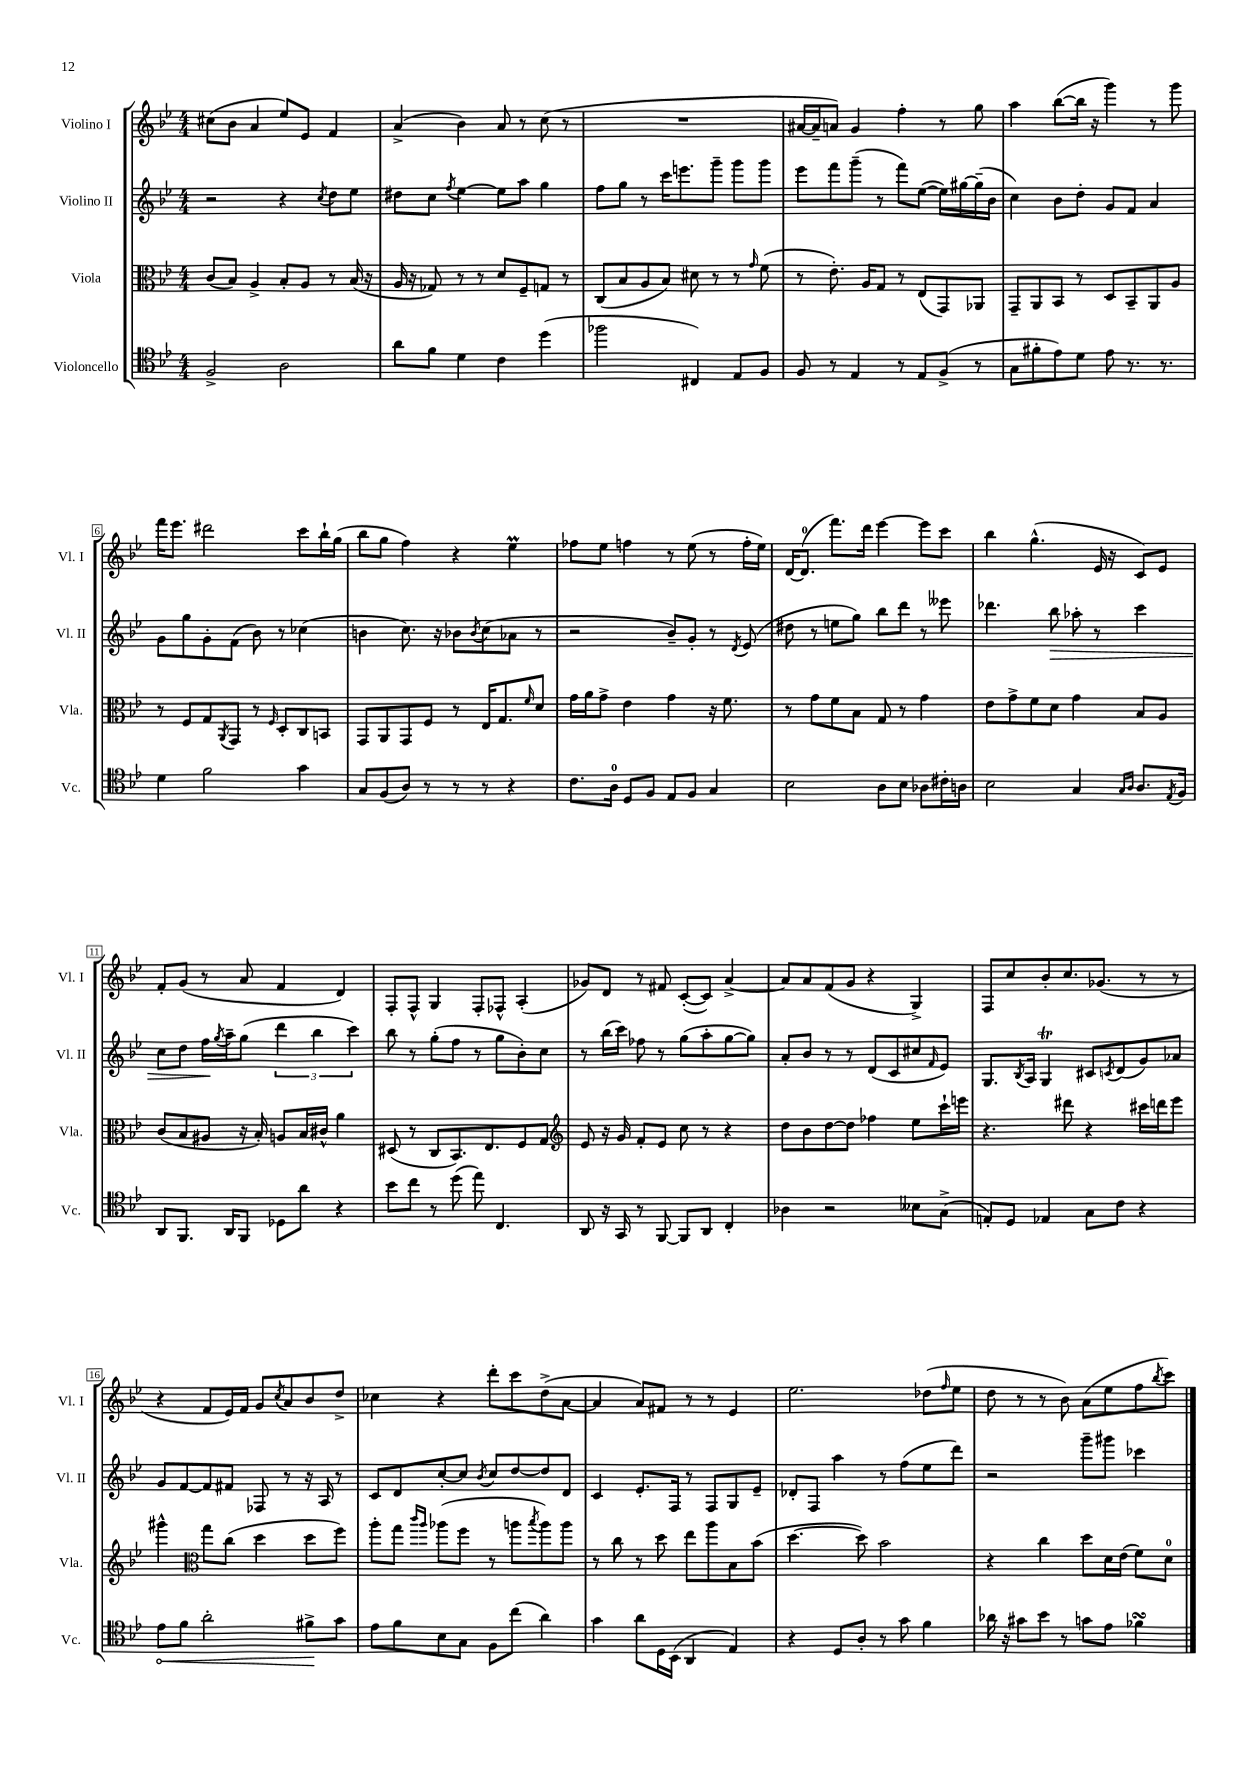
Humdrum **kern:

**kern	**dynam	**kern	**kern	**dynam	**kern
*part4	*part4	*part3	*part2	*part2	*part1
*staff4	*staff4	*staff3	*staff2	*staff2	*staff1
*I"Violoncello	*	*I"Viola	*I"Violino II	*	*I"Violino I
*I'Vc.	*	*I'Vla.	*I'Vl. II	*	*I'Vl. I
*clefC4	*	*clefC3	*clefG2	*	*clefG2
*k[b-e-]	*	*k[b-e-]	*k[b-e-]	*	*k[b-e-]
*M4/4	*	*M4/4	*M4/4	*	*M4/4
=1	=1	=1	=1	=1	=1
2F^/	.	(8c/L	2r	.	(8cc#X\L
.	.	8B-/J)	.	.	8b-\J
.	.	4A^/	.	.	4a/
2A\	.	8B-'/L	4r	.	8ee-/L)
.	.	8A/J	.	.	8e-/J
.	.	.	8qcc/	.	.
.	.	8r	8dd\L	.	4f/
.	.	(16B-/	8ee-\J	.	.
.	.	16r	.	.	.
=2	=2	=2	=2	=2	=2
8a\L	.	16A/	8dd#X\L	.	(4a^/
.	.	16r	.	.	.
8f\J	.	8G-X/)	8cc\J	.	.
.	.	.	8qff/	.	.
4d\	.	8r	[4ee-\	.	4b-\)
.	.	8r	.	.	.
4c\	.	8d/L	8ee-\L]	.	8a/
.	.	8F~/	8aa\J	.	8r
(4dd\	.	8Gn/J	4gg\	.	(8cc\
.	.	8r	.	.	8r
=3	=3	=3	=3	=3	=3
2ff-X\	.	(8C/L	8ff\L	.	1r
.	.	8B-/	8gg\J	.	.
.	.	8A/	8r	.	.
.	.	8B-/J)	16ccc\KL	.	.
.	.	.	8.eeen\	.	.
4C#X/)	.	8d#X\	.	.	.
.	.	8r	8ggg~\J	.	.
8E-/L	.	8r	8ggg\L	.	.
.	.	16qqg/	.	.	.
8F/J	.	(8f\	8ggg\J	.	.
=4	=4	=4	=4	=4	=4
8F/	.	8r	8eee-\L	.	[16a#X/LL
.	.	.	.	.	16a#~/J]
8r	.	8.e-'\)	8fff\	.	8an/J)
4E-/	.	.	(8ggg~\J	.	4g/
.	.	16A/KL	.	.	.
.	.	8G/J	8r	.	.
8r	.	8r	8fff\L)	.	4ff'\
8E-/L	.	(8E-/L	([8ee-\J	.	.
(8F^/J	.	8GG/)	16ee-\LL])	.	8r
.	.	.	[16gg#X\	.	.
8r	.	8AA-X/J	(16gg#~\]	.	8gg\
.	.	.	16b-\JJ	.	.
=5	=5	=5	=5	=5	=5
8G\L	.	8GG~/L	4cc\)	.	4aa\
8f#X'\	.	8AA/	.	.	.
8e-\)	.	8BB-/J	8b-\L	.	([8bb-\L
8d\J	.	8r	8dd'\J	.	16bb-\Jk]
.	.	.	.	.	16r
8e-\	.	8D/L	8g/L	.	4ggg\)
8.r	.	8BB-~/	8f/J	.	.
.	.	8AA/	4a/	.	8r
8.r	.	.	.	.	.
.	.	8A/J	.	.	8ggg\
!!LO:LB:g=z
=6	=6	=6	=6	=6	=6
4d\	.	8r	8g\L	.	16fff\KL
.	.	.	.	.	8.eee-\J
.	.	8F/L	8gg\	.	.
2f\	.	8G/	8g'\	.	2ddd#X\
.	.	8qAA/	.	.	.
.	.	8GG/J	(8f\J	.	.
.	.	8r	8b-\)	.	.
.	.	16qqF/	.	.	.
.	.	8D'/L	8r	.	.
4g\	.	8C/	(4cc-X\	.	8ccc\L
.	.	8BBn/J	.	.	16bb-`\L
.	.	.	.	.	(16gg\JJ
=7	=7	=7	=7	=7	=7
8G/L	.	8GG/L	4bn\	.	8bb-\L
(8F/	.	8AA/	.	.	8gg\J
8A/J)	.	8GG/	8.cc\)	.	4ff\)
8r	.	8F/J	.	.	.
.	.	.	16r	.	.
8r	.	8r	8b-X\L	.	4r
.	.	.	8qb-/	.	.
8r	.	16E-/KL	(8cc\	.	.
.	.	8.G/	.	.	.
4r	.	.	8a-X\J	.	4ee-M\
.	.	16qqf/	.	.	.
.	.	8d/J	8r	.	.
=8	=8	=8	=8	=8	=8
8.c\L	.	16g\LL	2r	.	8ff-X\L
.	.	16a\J	.	.	.
.	.	8g^\J	.	.	8ee-\J
16A\Jk	.	.	.	.	.
8D/L	.	4e-\	.	.	4ffn\
8F/J	.	.	.	.	.
8E-/L	.	4g\	8b-~/L)	.	8r
8F/J	.	.	8g'/J	.	(8ee-\
4G/	.	16r	8r	.	8r
.	.	8.f\	.	.	.
.	.	.	8qd/	.	.
.	.	.	(8e-/	.	16ff'\LL
.	.	.	.	.	16ee-\JJ)
=9	=9	=9	=9	=9	=9
2B-\	.	8r	8dd#X\	.	[16d/KL
.	.	.	.	.	(8.d/J]
.	.	8g\L	8r	.	.
.	.	8f\	8een\L	.	8.fff\L)
.	.	8B-\J	8gg\J)	.	.
.	.	.	.	.	16ddd\Jk
8A\L	.	8G/	8bb-\L	.	[4eee-\
8B-\J	.	8r	8ddd\J	.	.
8A-X\L	.	4g\	8r	.	8eee-\L]
16c#X'\L	.	.	8eee--X\	.	8ccc\J
16An\JJ	.	.	.	.	.
=10	=10	=10	=10	=10	=10
2B-\	.	8e-\L	4.ddd-X\	.	4bb-\
.	.	8g^\	.	.	.
.	.	8f\	.	.	(4.gg^^\
!	!	!	!	!LO:HP:b	!
.	.	8d\J	8bb-\	>	.
4G/	.	4g\	8aa-X'\	.	.
.	.	.	8r	.	16e-/
.	.	.	.	.	16r
16qqG/LL	.	.	.	.	.
16qqA/JJ	.	.	.	.	.
8.A/L	.	8B-/L	4ccc\	.	8c/L)
.	.	8A/J	.	.	8e-/J
8qE-/	.	.	.	.	.
16F/Jk	.	.	.	.	.
!!LO:LB:g=z
=11	=11	=11	=11	=11	=11
8AA/L	.	(8c/L	8cc\L	.	8f'/L
8.FF/J	.	8B-/	8dd\J	.	(8g/J
.	.	8A#X/J	16ff\LL	.	8r
.	.	.	8qgg/	.	.
16AA/KL	.	.	16aa~\J	]	.
8FF/J	.	16r	(8gg\J	.	8a/
.	.	16B-'/)	.	.	.
8D-X\L	.	8An/L	6ddd\	.	4f/
8a\J	.	16B-/L	.	.	.
.	.	.	6bb-\	.	.
.	.	16c#X^^/JJ	.	.	.
4r	.	4a\	.	.	4d/)
.	.	.	6ccc\)	.	.
=12	=12	=12	=12	=12	=12
8b-\L	.	(8D#X/	8bb-\	.	8F'/L
8cc\J	.	8r	8r	.	8F^^/J
8r	.	8C/L	(8gg'\L	.	4G/
(8dd\	.	8.BB-/)	8ff\J	.	.
8ee-\)	.	.	8r	.	8F'/L
.	.	8.E-/	.	.	.
4.C/	.	.	8gg\L	.	8F-X^^/J
.	.	8F/	8b-'\)	.	(4A'/
.	.	8G/J	8cc\J	.	.
=13	=13	=13	=13	=13	=13
*	*	*clefG2	*	*	*
8AA/	.	8e-/	8r	.	8g-X/L)
16r	.	16r	(16bb-\LL	.	8d/J
16GG/	.	16g/	16ccc\JJ)	.	.
8r	.	8f'/L	8ff-X\	.	8r
[8FF/	.	8e-/J	8r	.	8f#X/
8FF/L]	.	8cc\	(8gg\L	.	([8c'/L
8AA/J	.	8r	8aa'\	.	8c/J])
4C'/	.	4r	[8gg\	.	[4a^/
.	.	.	8gg\J])	.	.
=14	=14	=14	=14	=14	=14
4A-X\	.	8dd\L	8a'/L	.	8a/L]
.	.	8b-\	8b-/J	.	8a/
2r	.	[8dd\	8r	.	(8f/
.	.	8dd\J]	8r	.	8g/J
.	.	4ff-X\	(8d/L	.	4r
.	.	.	8c/	.	.
8B--X\L	.	8ee-\L	8cc#X/	.	4G^/)
.	.	.	16qqf/	.	.
(8G^\J	.	16ccc`\L	8e-/J)	.	.
.	.	16eeen\JJ	.	.	.
=15	=15	=15	=15	=15	=15
8En'/L)	.	4.r	8.G/L	.	8F/L
8D/J	.	.	.	.	8cc/
.	.	.	8qB-/	.	.
.	.	.	16A/Jk	.	.
4E-X/	.	.	4GT/	.	8b-'/
.	.	8ddd#X\	.	.	8.cc/
8G\L	.	4r	8c#X/L	.	.
.	.	.	.	.	(8.g-X/J
.	.	.	8qcn/	.	.
8c\J	.	.	(8d/	.	.
4r	.	16ccc#X\LL	8g/)	.	8r
.	.	16dddn\J	.	.	.
.	.	8eee-\J	8a-X/J	.	8r
!!LO:LB:g=z
=16	=16	=16	=16	=16	=16
!	!LO:HP:b	!	!	!	!
8e-\L	<	4ggg#X^^\	8g/L	.	4r
8f\J	.	.	[8f/	.	.
*	*	*clefC3	*	*	*
2a'\	.	8gg\L	8f/]	.	8f/L
.	.	(8cc\J	8f#X/J	.	16e-/L)
.	.	.	.	.	16f/JJ
.	.	4dd\	8F-X/	.	8g/L
.	.	.	.	.	8qcc/
.	.	.	8r	.	8a/
8f#X^\L	.	8dd\L	16r	.	8b-/
.	.	.	16A/	.	.
8g\J	[	8ff\J)	8r	.	8dd^/J
=17	=17	=17	=17	=17	=17
8e-\L	.	8aa'\L	8c/L	.	4cc-X\
8f\	.	8gg\J	8d/	.	.
.	.	16qqccc/LL	.	.	.
.	.	16qqaa/JJ	.	.	.
8B-\	.	(8aa-X\L	[8cc'/	.	4r
8G\J	.	8ff\J	8cc/J]	.	.
.	.	.	8qb-/	.	.
8F\L	.	8r	8cc/L	.	8ddd'\L
(8cc\J	.	8aan\L	[8dd/	.	8ccc\
.	.	8qbb-/	.	.	.
4a\)	.	8aa\)	8dd/]	.	(8dd^\
.	.	8aa\J	8d/J	.	[8a\J
=18	=18	=18	=18	=18	=18
4g\	.	8r	4c/	.	4a/]
.	.	8cc\	.	.	.
8a\L	.	8r	8.e-'/L	.	8a/L)
16D\L	.	8dd\	.	.	8f#X/J
(16BB-\JJ	.	.	16F/Jk	.	.
4AA/	.	8ee-\L	8r	.	8r
.	.	8aa\	8F/L	.	8r
4E-/)	.	8B-\	8G/	.	4e-/
.	.	(8b-\J	8e-~/J	.	.
=19	=19	=19	=19	=19	=19
4r	.	[4.dd\	8d-X'/L	.	2.ee-\
.	.	.	8F/J	.	.
8D/L	.	.	4aa\	.	.
8A'/J	.	8dd\])	.	.	.
8r	.	2b-\	8r	.	.
8g\	.	.	(8ff\L	.	.
4f\	.	.	8ee-\	.	(8dd-X\L
.	.	.	.	.	16qqff/
.	.	.	8ddd\J)	.	8ee-\J
=20	=20	=20	=20	=20	=20
16a-X\	.	4r	2r	.	8dd\
16r	.	.	.	.	.
8g#X\L	.	.	.	.	8r
8b-\J	.	4cc\	.	.	8r
8r	.	.	.	.	8b-\)
8gn\L	.	8dd\L	8ggg~\L	.	(8a\L
8e-\J	.	16d\L	8ggg#X\J	.	8ee-\
.	.	(16e-\JJ	.	.	.
4f-XsSSs\	.	8f\L)	4ccc-X\	.	8ff\
.	.	.	.	.	8qbb-/
.	.	8d\J	.	.	8ccc\J)
==	==	==	==	==	==
*-	*-	*-	*-	*-	*-
